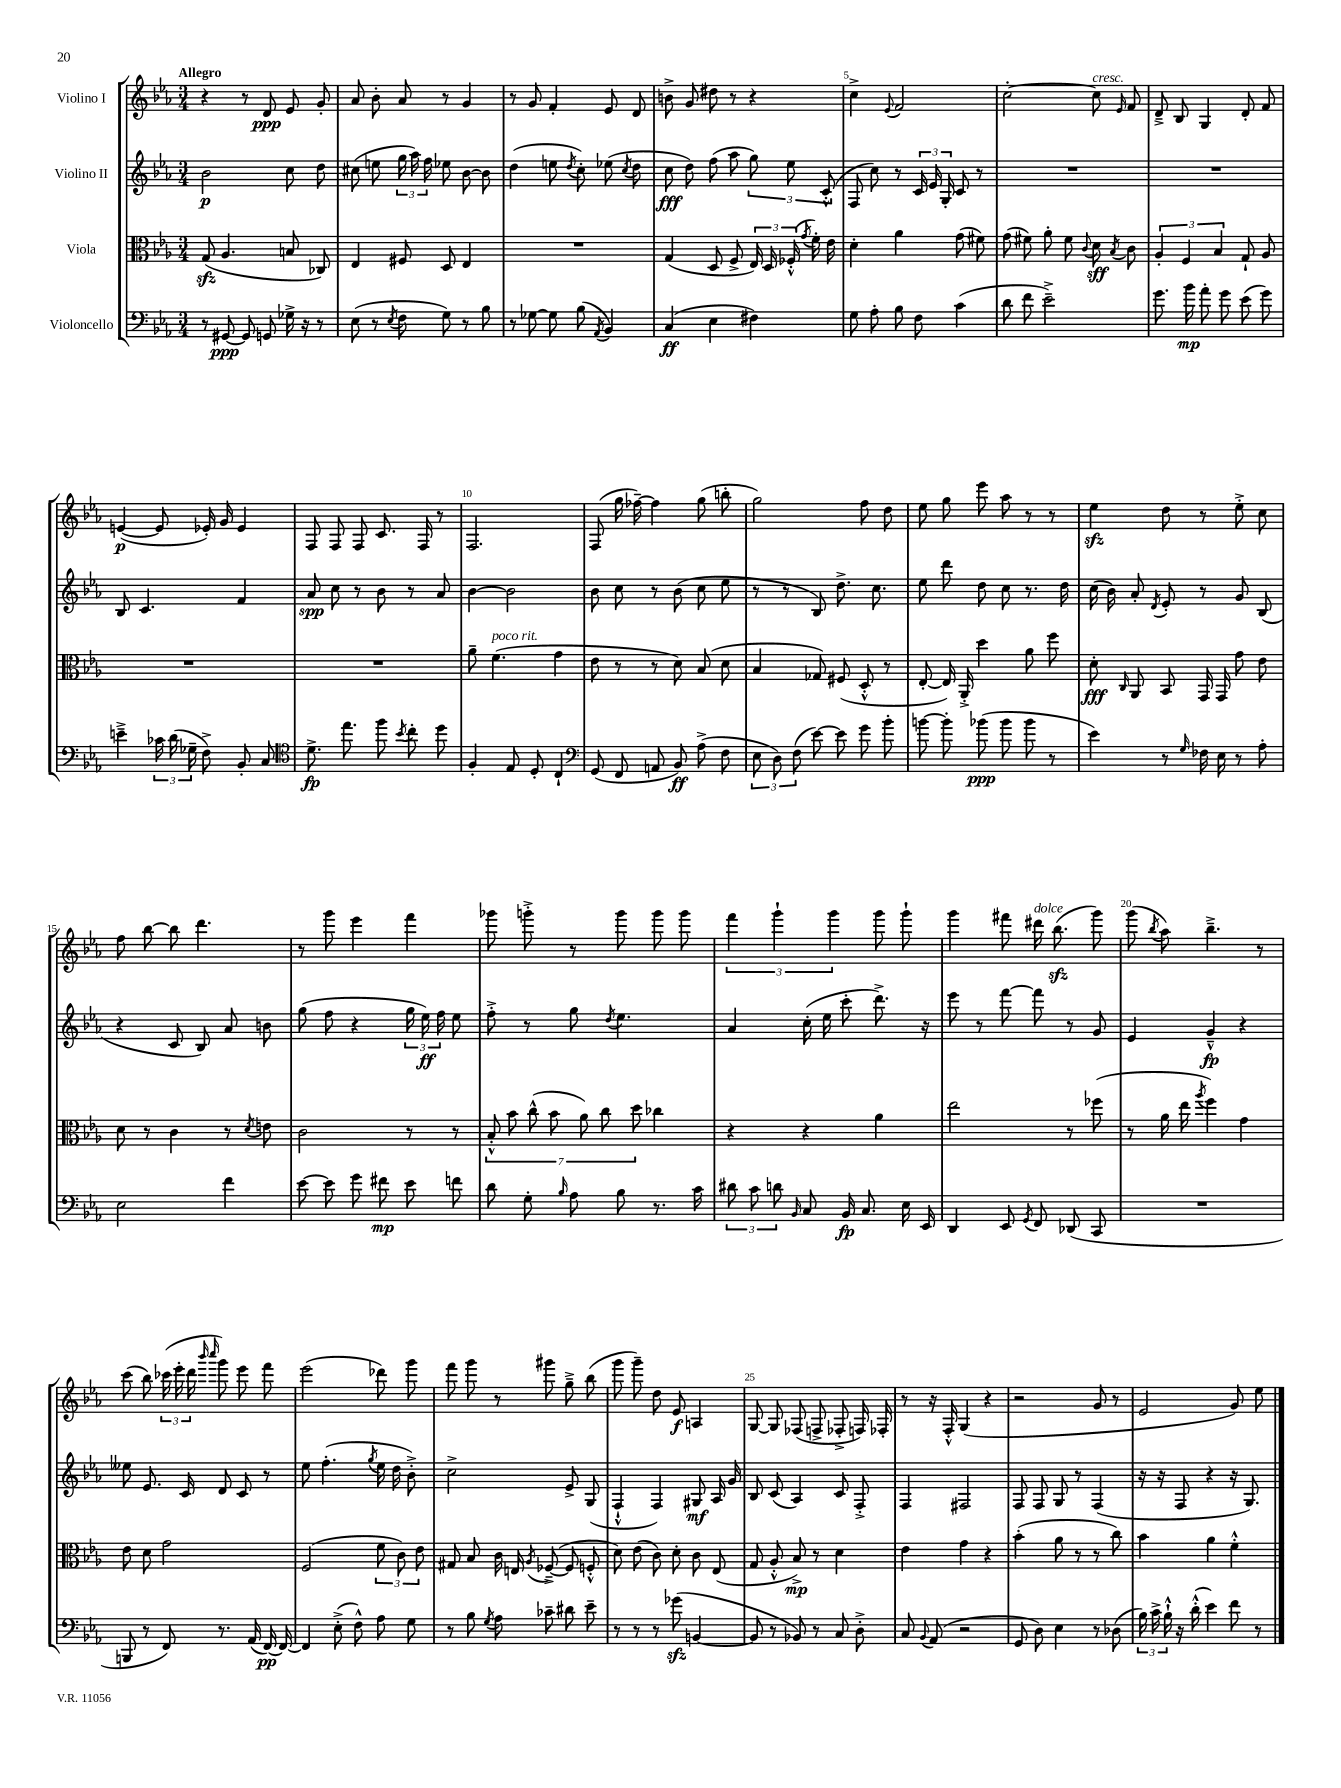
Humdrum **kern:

**kern	**dynam	**kern	**dynam	**kern	**dynam	**kern	**dynam
*part4	*part4	*part3	*part3	*part2	*part2	*part1	*part1
*staff4	*staff4	*staff3	*staff3	*staff2	*staff2	*staff1	*staff1
*I"Violoncello	*	*I"Viola	*	*I"Violino II	*	*I"Violino I	*
*clefF4	*	*clefC3	*	*clefG2	*	*clefG2	*
*k[b-e-a-]	*	*k[b-e-a-]	*	*k[b-e-a-]	*	*k[b-e-a-]	*
*M3/4	*	*M3/4	*	*M3/4	*	*M3/4	*
=1	=1	=1	=1	=1	=1	=1	=1
!	!	!	!	!	!	!LO:TX:a:B:t=Allegro	!
8r	.	(8Gzz/	.	2b-\	p	4r	.
[8GG#X/	ppp	4.A-/	.	.	.	.	.
8GG#/]	.	.	.	.	.	8r	.
8GGn/	.	.	.	.	.	8d/	ppp
16G-X^\	.	8Bn/	.	8cc\	.	8e-/	.
16r	.	.	.	.	.	.	.
8r	.	8C-X/)	.	8dd\	.	8g'/	.
=2	=2	=2	=2	=2	=2	=2	=2
(8E-\	.	4E-/	.	(8cc#X\	.	8a-/	.
8r	.	.	.	8een\	.	8b-'\	.
8qE-/	.	.	.	.	.	.	.
8F\	.	8F#X/	.	24gg\	.	8a-/	.
.	.	.	.	24aa-\)	.	.	.
.	.	.	.	24ff\	.	.	.
8G\)	.	8D/	.	8ee-X\	.	8r	.
8r	.	4E-/	.	[8b-\	.	4g/	.
8B-\	.	.	.	8b-\]	.	.	.
=3	=3	=3	=3	=3	=3	=3	=3
8r	.	2.r	.	(4dd\	.	8r	.
[8G-X\	.	.	.	.	.	8g/	.
8G-\]	.	.	.	8een\	.	4f'/	.
.	.	.	.	8qdd/	.	.	.
(8B-\	.	.	.	8cc'\)	.	.	.
8qAA-/	.	.	.	.	.	.	.
4BB-/)	.	.	.	(8ee-X\	.	8e-/	.
.	.	.	.	8qcc/	.	.	.
.	.	.	.	8dd\	.	8d/	.
=4	=4	=4	=4	=4	=4	=4	=4
(4C/	ff	(4G/	.	8cc\	fff	8bn^\	.
.	.	.	.	8dd\)	.	8g/	.
4E-\	.	8D/	.	(8ff\	.	8dd#X\	.
.	.	8F^/	.	8aa-\	.	8r	.
4F#X\)	.	24E-/)	.	12gg\)	.	4r	.
.	.	24D/	.	.	.	.	.
.	.	(24F-X'^^/	.	12ee-\	.	.	.
.	.	8qg/	.	.	.	.	.
.	.	16f'\)	.	.	.	.	.
.	.	.	.	(12c'^^/	.	.	.
.	.	16e-\	.	.	.	.	.
=5	=5	=5	=5	=5	=5	=5	=5
8G\	.	4d'\	.	8F/	.	4cc^\	.
8A-'\	.	.	.	8cc\)	.	.	.
.	.	.	.	.	.	8qqe-/	.
8B-\	.	4a-\	.	8r	.	2f/	.
8F\	.	.	.	24c/	.	.	.
.	.	.	.	24e-/	.	.	.
.	.	.	.	24G'/	.	.	.
(4c\	.	(8g\	.	8c/	.	.	.
.	.	8f#X\)	.	8r	.	.	.
=6	=6	=6	=6	=6	=6	=6	=6
8d\	.	(8g\	.	2.r	.	[2cc'\	.
8f\	.	8f#X\)	.	.	.	.	.
2e-~^\)	.	8a-'\	.	.	.	.	.
.	.	8f#\	.	.	.	.	.
.	.	8qqc/	.	.	.	.	.
!	!	!	!	!	!	!LO:TX:a:i:t=cresc.	!
.	.	8d\	sff	.	.	8cc\]	.
.	.	8qB-/	.	.	.	16qqe-/	.
.	.	8c\	.	.	.	8f/	.
=7	=7	=7	=7	=7	=7	=7	=7
8.g\	.	6A-'/	.	2.r	.	8d~^/	.
.	.	.	.	.	.	8B-/	.
.	.	6F/	.	.	.	.	.
16b-\	mp	.	.	.	.	.	.
8a-'\	.	.	.	.	.	4G/	.
.	.	6B-/	.	.	.	.	.
8g\	.	.	.	.	.	.	.
(8e-\	.	8G`/	.	.	.	8d'/	.
8g\)	.	8A-/	.	.	.	8f/	.
!!LO:LB:g=z
=8	=8	=8	=8	=8	=8	=8	=8
4en~^\	.	2.r	.	8B-/	.	([4en/	p
.	.	.	.	4.c/	.	.	.
24c-X\	.	.	.	.	.	8e/]	.
(24d\	.	.	.	.	.	.	.
24G-X~\	.	.	.	.	.	.	.
8F^\)	.	.	.	.	.	16e-X'/)	.
.	.	.	.	.	.	16g/	.
8BB-'/	.	.	.	4f/	.	4e-/	.
8C/	.	.	.	.	.	.	.
=9	=9	=9	=9	=9	=9	=9	=9
*clefC4	*	*	*	*	*	*	*
8.d^\	fp	2.r	.	8a-/	spp	8F/	.
.	.	.	.	8cc\	.	8F/	.
8.ee-\	.	.	.	.	.	.	.
.	.	.	.	8r	.	8F/	.
8ff\	.	.	.	8b-\	.	8.c/	.
8qb-/	.	.	.	.	.	.	.
8cc'\	.	.	.	8r	.	.	.
.	.	.	.	.	.	16F/	.
8dd\	.	.	.	8a-/	.	8r	.
=10	=10	=10	=10	=10	=10	=10	=10
4F'/	.	8a-~\	.	[4b-\	.	2.F/	.
!	!	!LO:TX:a:i:t=poco rit.	!	!	!	!	!
.	.	(4.f\	.	.	.	.	.
8E-/	.	.	.	2b-\]	.	.	.
8D'/	.	.	.	.	.	.	.
4C`/	.	4g\	.	.	.	.	.
=11	=11	=11	=11	=11	=11	=11	=11
*clefF4	*	*	*	*	*	*	*
(8GG/	.	8e-\	.	8b-\	.	(8F/	.
8FF/	.	8r	.	8cc\	.	16gg\	.
.	.	.	.	.	.	[16ff-X~\)	.
8AAn/	.	8r	.	8r	.	4ff-\]	.
8BB-/)	ff	8d\)	.	(8b-\	.	.	.
(8A-^\	.	(8B-/	.	8cc\	.	(8gg\	.
8F\	.	8d\	.	8ee-\	.	8bbn'\	.
=12	=12	=12	=12	=12	=12	=12	=12
12E-\	.	4B-/	.	8r	.	2gg\)	.
12D\)	.	.	.	.	.	.	.
.	.	.	.	8r	.	.	.
(12F\	.	.	.	.	.	.	.
[8e-\)	.	8G-X/)	.	8B-/)	.	.	.
8e-\]	.	(8F#X/	.	8.dd^\	.	.	.
8g\	.	8D'^^/	.	.	.	8ff\	.
.	.	.	.	8.cc\	.	.	.
8b-'\	.	8r	.	.	.	8dd\	.
=13	=13	=13	=13	=13	=13	=13	=13
[8bn\	.	[8E-'/	.	8ee-\	.	8ee-\	.
8b'\]	.	16E-/])	.	8ddd\	.	8gg\	.
.	.	16AA-'^/	.	.	.	.	.
(8b-X\	ppp	4dd\	.	8dd\	.	8eee-\	.
8b-\	.	.	.	8cc\	.	8aa-\	.
8b-\	.	8a-\	.	8.r	.	8r	.
8r	.	8ff\	.	.	.	8r	.
.	.	.	.	16dd\	.	.	.
=14	=14	=14	=14	=14	=14	=14	=14
4e-\)	.	8d'\	fff	(16cc\	.	4ee-zz\	.
.	.	.	.	16b-\)	.	.	.
.	.	16qqC/	.	.	.	.	.
.	.	8AA-/	.	8a-'/	.	.	.
.	.	.	.	8qd/	.	.	.
8r	.	8BB-/	.	8e-'/	.	8dd\	.
16qqG/	.	.	.	.	.	.	.
16F-X\	.	16GG/	.	8r	.	8r	.
16E-\	.	16GG/	.	.	.	.	.
8r	.	8g\	.	8g/	.	8ee-'^\	.
8A-'\	.	8e-\	.	(8B-/	.	8cc\	.
!!LO:LB:g=z
=15	=15	=15	=15	=15	=15	=15	=15
2E-\	.	8d\	.	4r	.	8ff\	.
.	.	8r	.	.	.	[8bb-\	.
.	.	4c\	.	8c/	.	8bb-\]	.
.	.	.	.	8B-/)	.	4.ddd\	.
4f\	.	8r	.	8a-/	.	.	.
.	.	8qd/	.	.	.	.	.
.	.	8en\	.	8bn\	.	.	.
=16	=16	=16	=16	=16	=16	=16	=16
[8e-\	.	2c\	.	(8gg\	.	8r	.
8e-\]	.	.	.	8ff\	.	8ggg\	.
8g\	.	.	.	4r	.	4eee-\	.
8f#X\	mp	.	.	.	.	.	.
8e-\	.	8r	.	24gg\	.	4fff\	.
.	.	.	.	24ee-\)	ff	.	.
.	.	.	.	24ff\	.	.	.
8fn\	.	8r	.	8ee-\	.	.	.
=17	=17	=17	=17	=17	=17	=17	=17
8d\	.	14B-'^^/	.	8ff'^\	.	8ggg-X\	.
.	.	14b-\	.	.	.	.	.
8G'\	.	.	.	8r	.	8gggn'^\	.
.	.	(14cc^^\	.	.	.	.	.
.	.	14b-\	.	.	.	.	.
16qqB-/	.	.	.	.	.	.	.
8A-\	.	.	.	8gg\	.	8r	.
.	.	14a-\)	.	.	.	.	.
.	.	14cc\	.	.	.	.	.
.	.	.	.	8qdd/	.	.	.
8B-\	.	.	.	4.ee-\	.	8ggg\	.
.	.	14dd\	.	.	.	.	.
8.r	.	4cc-X\	.	.	.	8ggg\	.
.	.	.	.	.	.	8ggg\	.
16c\	.	.	.	.	.	.	.
=18	=18	=18	=18	=18	=18	=18	=18
12d#X\	.	4r	.	4a-/	.	6fff\	.
12c\	.	.	.	.	.	.	.
12dn\	.	.	.	.	.	6ggg`\	.
16qqBB-/	.	.	.	.	.	.	.
8C/	.	4r	.	(16cc'\	.	.	.
.	.	.	.	16ee-\	.	.	.
.	.	.	.	.	.	6ggg\	.
16BB-/	fp	.	.	8ccc'\	.	.	.
8.C/	.	.	.	.	.	.	.
.	.	4a-\	.	8.ddd^\)	.	8ggg\	.
16E-\	.	.	.	.	.	8ggg`\	.
16EE-/	.	.	.	16r	.	.	.
=19	=19	=19	=19	=19	=19	=19	=19
4DD/	.	2ee-\	.	8eee-\	.	4ggg\	.
.	.	.	.	8r	.	.	.
8EE-/	.	.	.	[8fff\	.	8fff#X\	.
8qGG/	.	.	.	.	.	.	.
!	!	!	!	!	!	!LO:TX:a:i:t=dolce	!
8FF/	.	.	.	8fff\]	.	16ddd#X\	.
.	.	.	.	.	.	(8.bb-zz\	.
(8DD-X/	.	8r	.	8r	.	.	.
8CC/	.	(8ff-X\	.	8g/	.	8ggg\)	.
=20	=20	=20	=20	=20	=20	=20	=20
2.r	.	8r	.	4e-/	.	(8ggg\	.
.	.	.	.	.	.	8qbb-/	.
.	.	16a-\	.	.	.	8aa-\)	.
.	.	16ee-\	.	.	.	.	.
.	.	8qaa-/	.	.	.	.	.
.	.	4ff\)	.	4g~^^/	fp	4.bb-~^\	.
.	.	4g\	.	4r	.	.	.
.	.	.	.	.	.	8r	.
!!LO:LB:g=z
=21	=21	=21	=21	=21	=21	=21	=21
8BBBn/	.	8e-\	.	8ee--X\	.	(8ccc\	.
8r	.	8d\	.	8.e-/	.	8bb-\)	.
8FF/)	.	2g\	.	.	.	(24ccc-X\	.
.	.	.	.	.	.	24eee-'\	.
.	.	.	.	16c/	.	.	.
.	.	.	.	.	.	24ddd\	.
.	.	.	.	.	.	16qqbbb-/	.
.	.	.	.	.	.	16qqcccc/	.
8.r	.	.	.	8d/	.	8ggg\)	.
.	.	.	.	8c/	.	8eee-\	.
(16AA-/	.	.	.	.	.	.	.
[16FF/)	pp	.	.	8r	.	8fff\	.
16FF/_	.	.	.	.	.	.	.
=22	=22	=22	=22	=22	=22	=22	=22
4FF/]	.	(2F/	.	8ee-\	.	(2eee-\	.
.	.	.	.	(4.ff'\	.	.	.
(8E-'^\	.	.	.	.	.	.	.
8F^^\)	.	.	.	.	.	.	.
.	.	.	.	8qgg/	.	.	.
8A-\	.	12f\	.	16ee-\	.	8ddd-X\)	.
.	.	.	.	16dd\	.	.	.
.	.	12c\)	.	.	.	.	.
8G\	.	.	.	8b-'^\)	.	8ggg\	.
.	.	12e-\	.	.	.	.	.
=23	=23	=23	=23	=23	=23	=23	=23
8r	.	8G#X/	.	2cc^\	.	8fff\	.
8B-\	.	8B-/	.	.	.	8ggg\	.
8qG/	.	.	.	.	.	.	.
8A-\	.	16c\	.	.	.	8r	.
.	.	16En/	.	.	.	.	.
.	.	8qA-/	.	.	.	.	.
8c-X~\	.	([8F-X~^/	.	.	.	8ggg#X\	.
8d#X\	.	8F-/]	.	8e-^/	.	8gg~^\	.
8e-~\	.	8Fn'^^/	.	(8G/	.	(8bb-\	.
=24	=24	=24	=24	=24	=24	=24	=24
8r	.	8d\)	.	4F`^^/	.	8ggg\	.
8r	.	(8e-\	.	.	.	8ggg~\)	.
8r	.	8c\)	.	4F/)	.	8dd\	.
(8g-Xzz\	.	8d'\	.	.	.	8e-/	f
[4BBn/	.	8c\	.	8G#X/	mf	4An/	.
.	.	(8E-/	.	16A-/	.	.	.
.	.	.	.	16g/	.	.	.
=25	=25	=25	=25	=25	=25	=25	=25
8BB/]	.	8G/	.	8B-/	.	[8G/	.
8r	.	8A-'^^/	.	(8c/	.	8G/]	.
8BB-X/)	.	8B-^/)	mp	4A-/)	.	(8F-X/	.
8r	.	8r	.	.	.	8Fn^/	.
8C/	.	4d\	.	8c/	.	8F-X'^/	.
8D'^\	.	.	.	8F'^/	.	16Fn/)	.
.	.	.	.	.	.	16F-X'/	.
=26	=26	=26	=26	=26	=26	=26	=26
8C/	.	4e-\	.	4F/	.	8r	.
8qqBB-/	.	.	.	.	.	.	.
(8AA-/	.	.	.	.	.	16r	.
.	.	.	.	.	.	16F'^^/	.
2r	.	4g\	.	2F#X/	.	(4G/	.
.	.	4r	.	.	.	4r	.
=27	=27	=27	=27	=27	=27	=27	=27
8GG/	.	(4b-'\	.	8F/	.	2r	.
8D\)	.	.	.	8F/	.	.	.
4E-\	.	8a-\	.	8G/	.	.	.
.	.	8r	.	8r	.	.	.
8r	.	8r	.	(4F/	.	8g/	.
(8D-X\	.	8cc\)	.	.	.	8r	.
=28	=28	=28	=28	=28	=28	=28	=28
24B-\)	.	4b-\	.	16r	.	2e-/	.
24c^\	.	.	.	.	.	.	.
.	.	.	.	16r	.	.	.
24B-`^^\	.	.	.	.	.	.	.
16r	.	.	.	8F/	.	.	.
(16d'^^\	.	.	.	.	.	.	.
4e-\)	.	4a-\	.	4r	.	.	.
8f\	.	4f'^^\	.	16r	.	8g/)	.
.	.	.	.	8.G/)	.	.	.
8r	.	.	.	.	.	8ee-\	.
==	==	==	==	==	==	==	==
*-	*-	*-	*-	*-	*-	*-	*-
